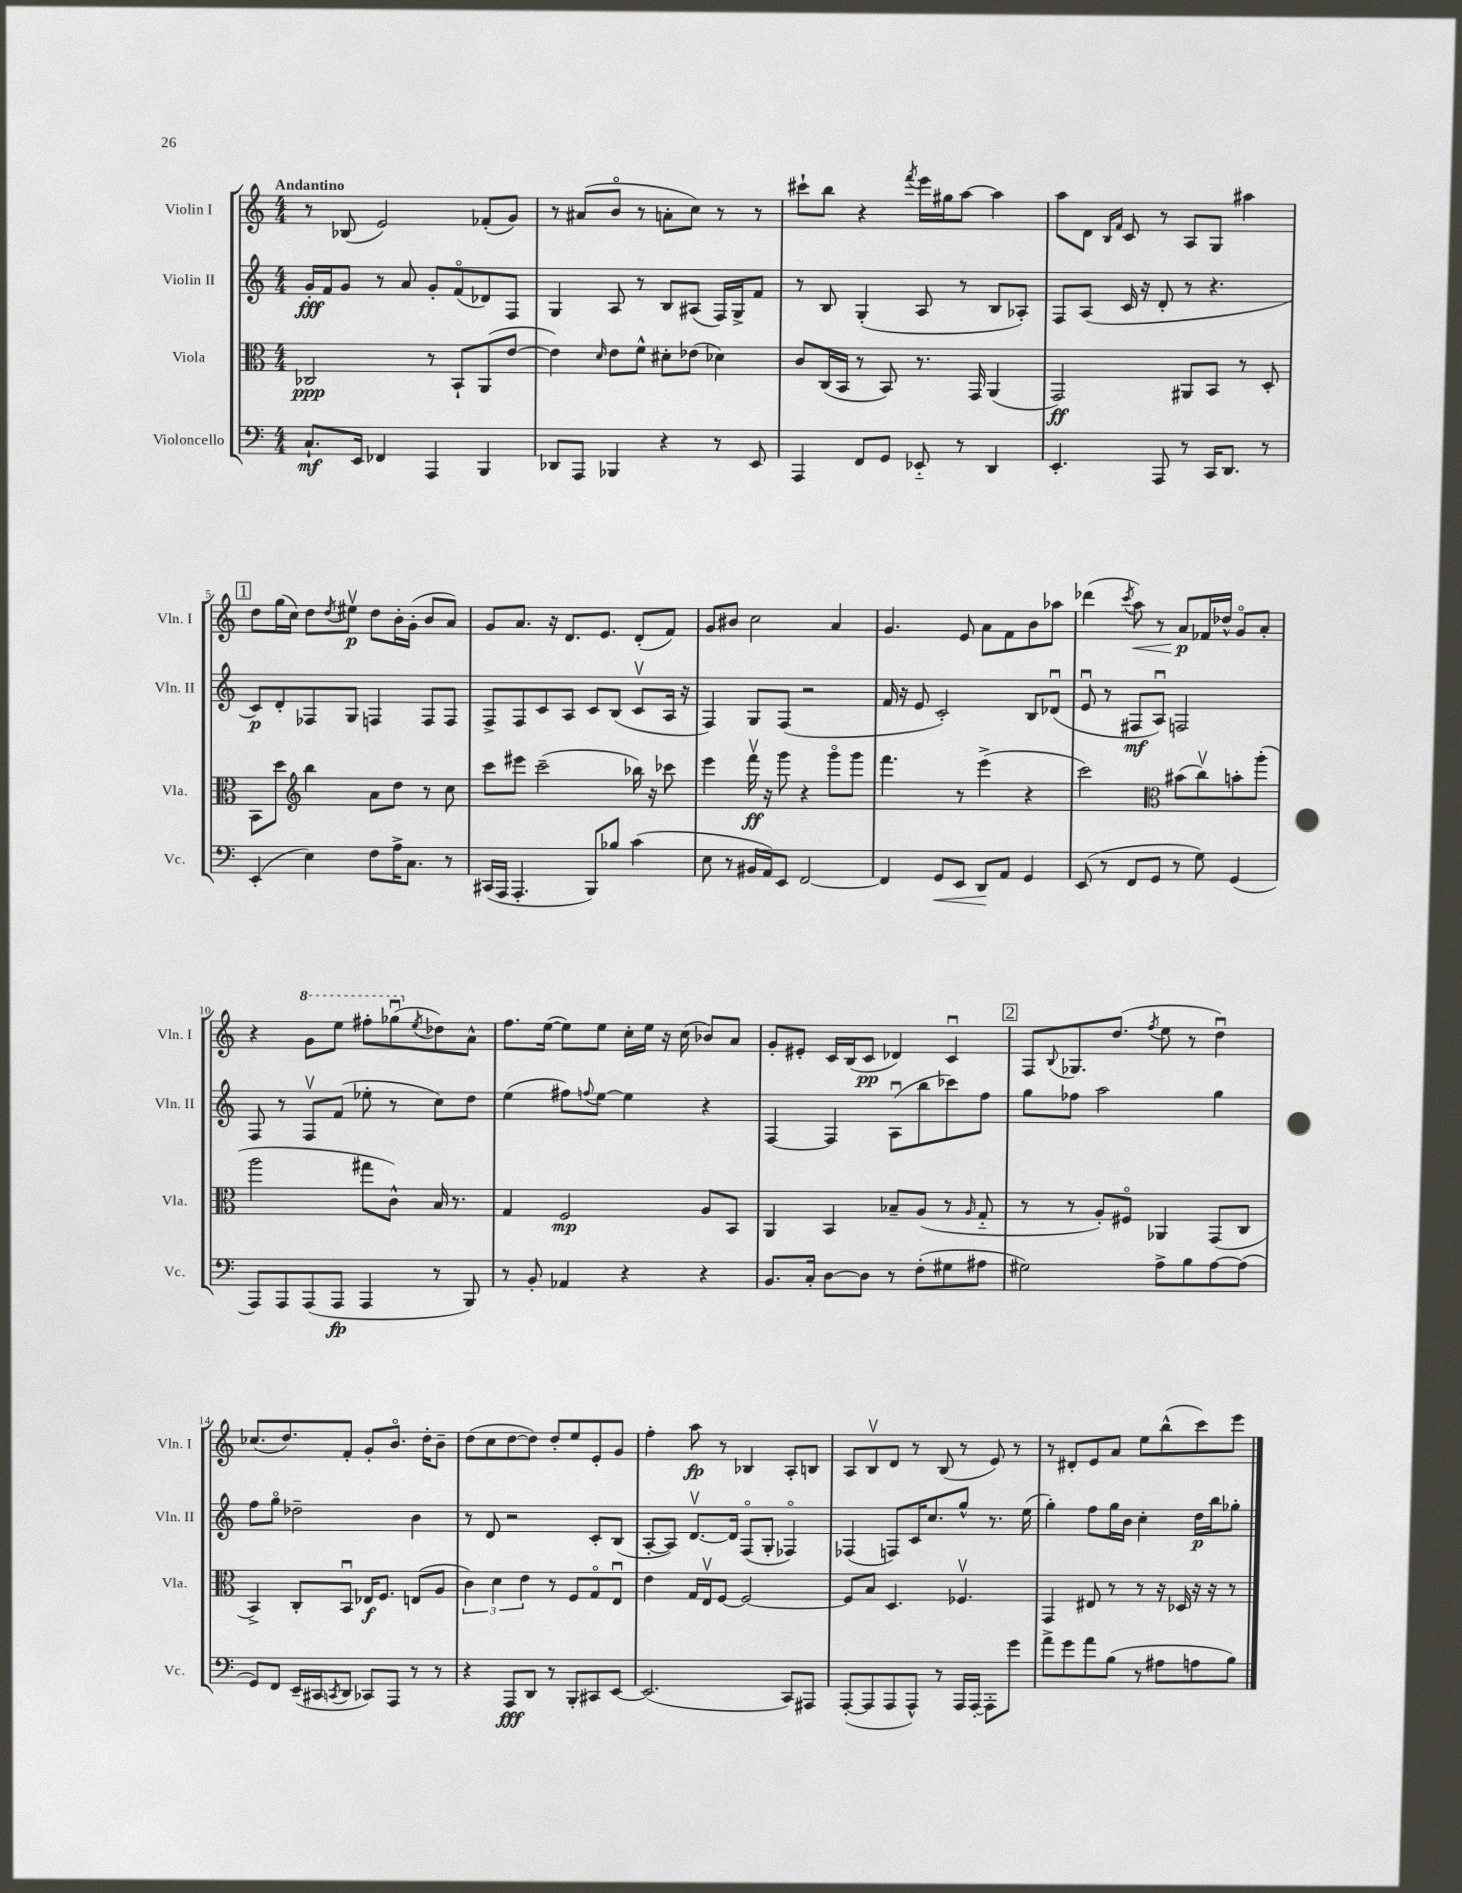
<<
\new StaffGroup <<
\new Staff = "s0" \with { instrumentName = "Violin I" shortInstrumentName = "Vln. I" } {
    \clef treble \key c \major \numericTimeSignature \time 4/4 \tempo "Andantino"
    r8 bes8( e'2) fes'8-.( g'8) |
    r8 ais'8( b'8\flageolet r8 a'8-. c''8) r8 r8 |
    cis'''8-! b''8 r4 \acciaccatura { f'''8 } e'''16 gis''16 a''8~ a''4 |
    a''8 d'8 \grace { b16 f'16 } c'8 r8 a8 g8 ais''4 |
    \mark \markup { \box "1" } d''8 g''16( c''16) d''8 \acciaccatura { d''8 } eis''8\upbow\p d''8 b'16-. g'16-.( b'8 a'8) |
    g'8 a'8. r16 d'8. e'8. d'8-.( f'8) |
    g'8 bis'8 c''2 a'4 |
    g'4. e'8 a'8 f'8 b'8 aes''8 |
    des'''4( \acciaccatura { c'''8 } a''8\<) r8 a'8\p\! fes'16 des''16-^ g'8\flageolet a'8-. |
    r4 \ottava #1 g''8 e'''8 fis'''8-. ges'''8\downbow( \ottava #0 \acciaccatura { e''8 } des''8) a'8-^ |
    f''8. e''16~( e''8) e''8 c''16-. e''16 r16 c''16( bes'8) a'8 |
    g'8-. eis'8-. c'16 b16( c'8\pp des'4) c'4\downbow |
    \mark \markup { \box "2" } f8 \appoggiatura { b8 } ges8. d''8.( \acciaccatura { f''8 } e''8 r8 d''4\downbow) |
    ces''8.( d''8.) f'8-. g'8-. b'8.\flageolet d''16-. b'8-- |
    d''8( c''8 d''8~ d''8) d''8-. e''8 e'8-. g'8 |
    f''4-. a''8\fp r8 bes4 a8-. b8 |
    a8 b8\upbow d'8 r8 b8( r8 e'8) r8 |
    r8 dis'8-. e'8 a'8 e''8 b''8-^( c'''8) e'''8 \bar "|." |
}
\new Staff = "s1" \with { instrumentName = "Violin II" shortInstrumentName = "Vln. II" } {
    \clef treble \key c \major \numericTimeSignature \time 4/4
    g'16-.\fff f'16 g'8 r8 a'8 g'8-. f'8\flageolet( des'8) f8 |
    g4 a8 r8 b8 ais8( f16) g16-> f'8 |
    r8 b8 g4-.( a8 r8 b8 aes8-.) |
    f8 a8( c'16 r16 d'8-. r8 r4. |
    \mark \markup { \box "1" } c'8\p) d'8-. fes8 g8 f4 f8 f8 |
    f8-> f8 c'8 a8 c'8 b8( c'8\upbow a16 r16 |
    f4) g8 f8( r2 |
    f'16 r16 e'8 c'2-.) b8 des'8\downbow( |
    e'8\downbow r8 fis8\mf a8\downbow) f2 |
    f8 r8 f8\upbow f'8( ees''8-. r8 c''8) d''8 |
    e''4( fis''8) \appoggiatura { f''8 } e''8~ e''4 r4 |
    f4~ f4 a8\downbow( b''8 ces'''8) f''8 |
    \mark \markup { \box "2" } g''8 fes''8 a''2 g''4 |
    f''8 g''8\flageolet des''2-- b'4 |
    r8 d'8 r2 c'8-. b8( |
    a8~-. a8) d'8.~\upbow d'16 f8\flageolet( g8-. fes4\flageolet) |
    fes4( f8) c'16 c''8. g''8-^ r8. e''16( |
    g''4-.) f''8 g''16 b'16 c''4-. d''16\p b''16 ges''8-. \bar "|." |
}
\new Staff = "s2" \with { instrumentName = "Viola" shortInstrumentName = "Vla." } {
    \clef alto \key c \major \numericTimeSignature \time 4/4
    ces2\ppp r8 b,8-! a,8( e'8~ |
    e'4) \grace { d'16 } e'8 f'8-^ dis'8-. ees'8( des'4) |
    c'8 c16( b,16 r8 b,8) r8. g,16 a,4( |
    g,2\ff) ais,8 b,8 r8 d8-. |
    \mark \markup { \box "1" } b,8 d''8 \clef treble b''4 a'8 d''8 r8 c''8 |
    c'''8 eis'''8 c'''2--( bes''16) r16 ces'''8 |
    e'''4 f'''16\upbow\ff r16 g'''8 r4 g'''8\flageolet g'''8 |
    f'''4. r8 e'''4->( r4 |
    c'''2) \clef alto bis'8( c''8\upbow) b'8-. a''8-.( |
    a''2 gis''8 c'8-^) b16 r8. |
    g4 f2\mp a8 b,8 |
    a,4 b,4 bes8-- a8( r8 \grace { a16 } g8-_ |
    \mark \markup { \box "2" } r8 r8 a8-.) fis8\flageolet aes,4 g,8( c8 |
    b,4->) c8-. b,8\downbow ees16\f f8. e8( a8 |
    \tuplet 3/2 { c'4) d'4 e'4 } r8 f8 g8\flageolet e8\downbow |
    e'4 g16 e16\upbow f8~ f2~ |
    f8 b8 d4. fes4.\upbow |
    g,4 eis8 r8 r8 r16 des16 r16 r16 r8 \bar "|." |
}
\new Staff = "s3" \with { instrumentName = "Violoncello" shortInstrumentName = "Vc." } {
    \clef bass \key c \major \numericTimeSignature \time 4/4
    c8.-!\mf e,16 fes,4 a,,4 b,,4 |
    des,8 a,,8 bes,,4 r4 r8 e,8 |
    a,,4 f,8 g,8 ees,8-_ r8 d,4 |
    e,4.-. a,,8 r8 c,16 d,8. r8 |
    \mark \markup { \box "1" } e,4-.( e4) f8 a16-> c8. r8 |
    cis,16( a,,16 a,,4.-. b,,8) bes8 c'4( |
    e8 r8 bis,16 a,16) e,8 f,2~ |
    f,4 g,8\< e,8 d,8\! a,8 g,4 |
    e,8( r8 f,8 g,8 r8 g8) g,4( |
    a,,8) a,,8 a,,8( a,,8\fp a,,4 r8 b,,8) |
    r8 b,8-. aes,4 r4 r4 |
    b,8. c16-. d8~ d8 r8 f8-.( gis8 ais8 |
    \mark \markup { \box "2" } gis2) a8-> b8 a8~ a8( |
    g,8) f,8 e,16--( cis,16 \acciaccatura { c,8 } d,8 ces,8) a,,8 r8 r8 |
    r4 a,,8\fff d,8 r8 b,,8-. cis,8 e,8~ |
    e,2.( c,8) ais,,8 |
    a,,8~-.( a,,8 a,,8 a,,8-^) r8 a,,16 a,,16~-. a,,8-. g'8 |
    a'8-> g'8 a'8 b8( r8 ais8 a8 b8) \bar "|." |
}
>>
>>
